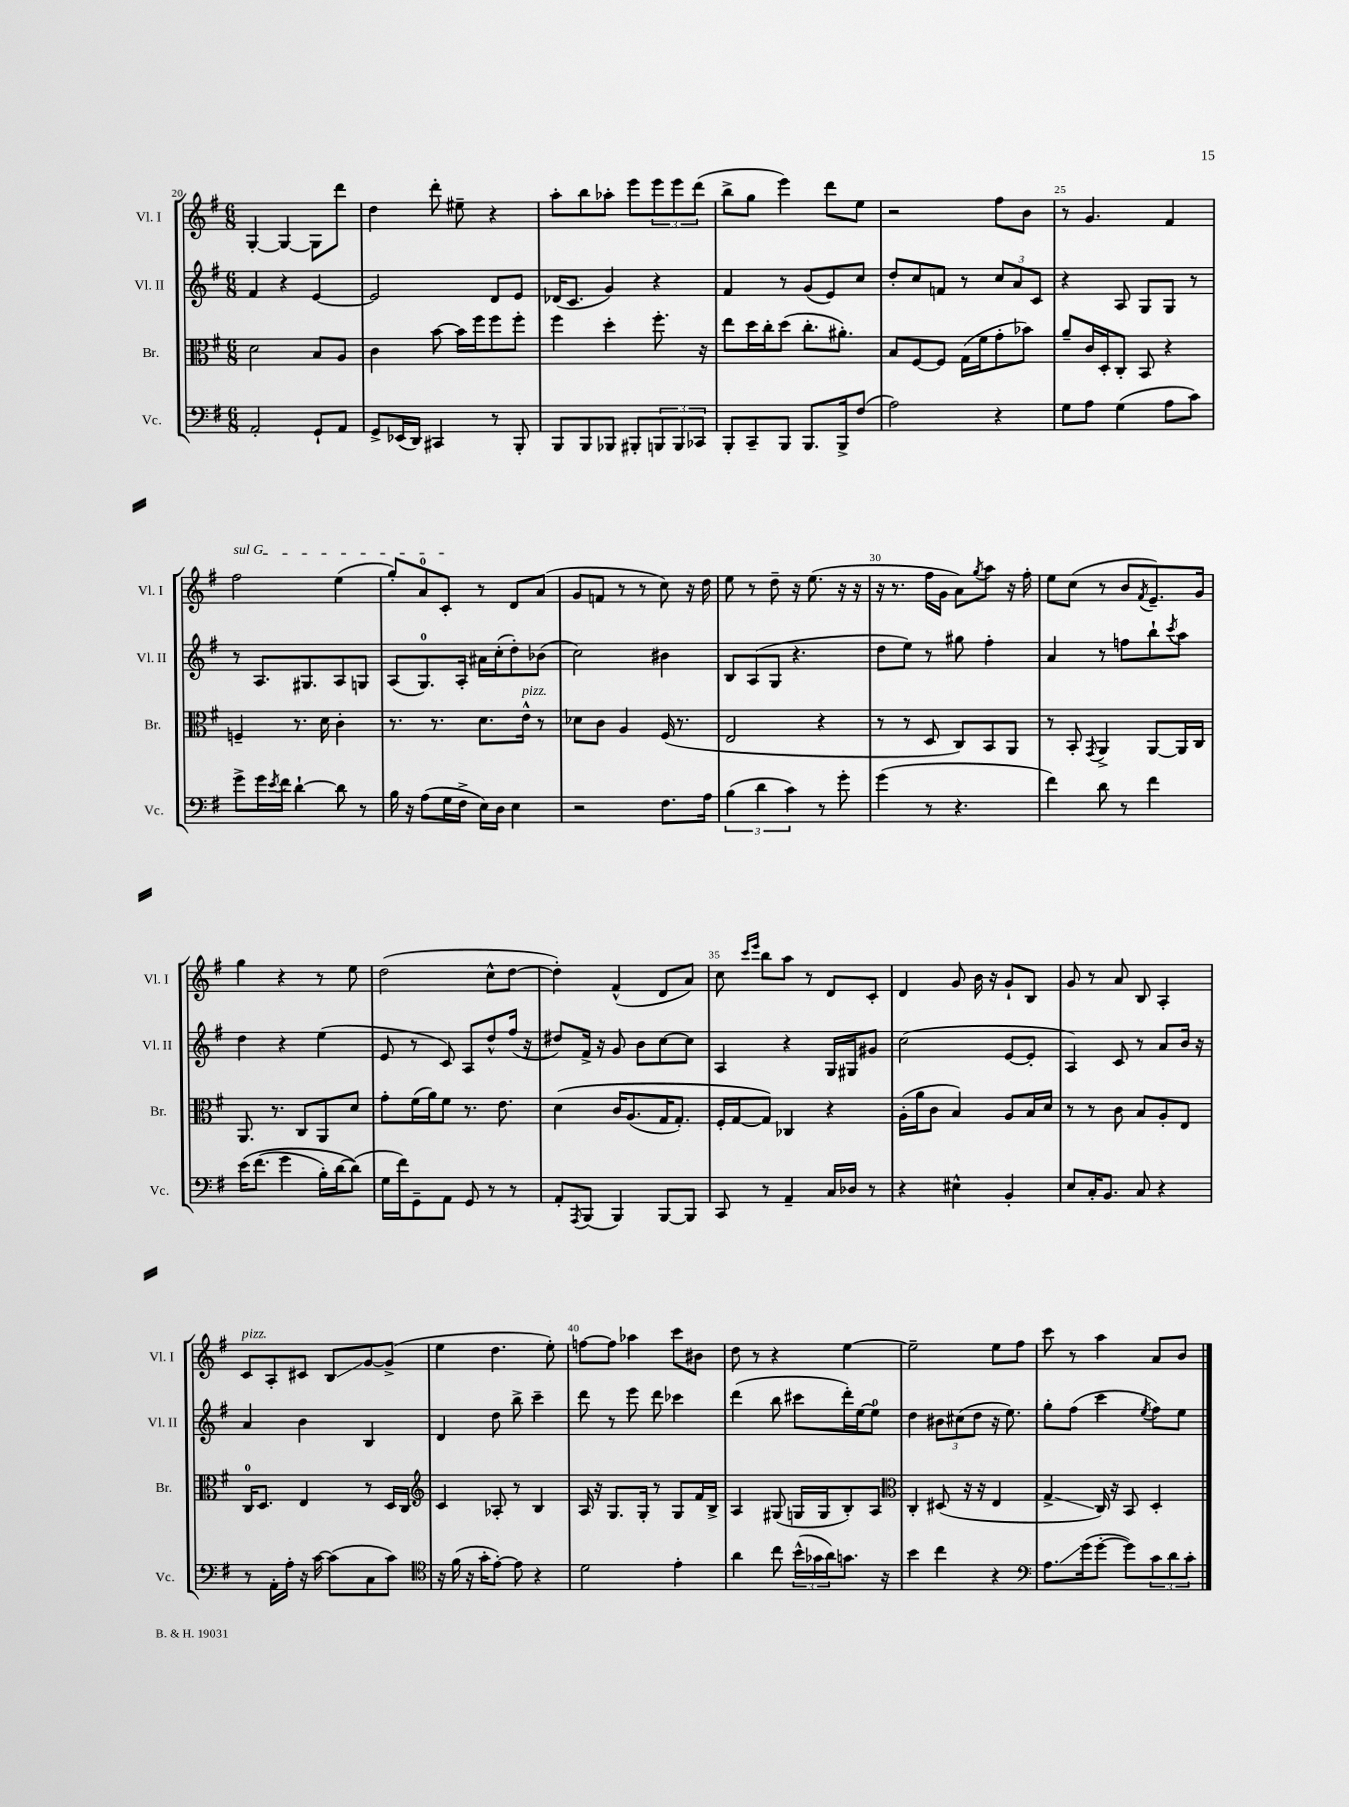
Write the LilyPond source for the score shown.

<<
\new StaffGroup <<
\new Staff = "s0" \with { instrumentName = "Vl. I" shortInstrumentName = "Vl. I" } {
    \clef treble \key g \major \numericTimeSignature \time 6/8
    g4~-. g4~ g8 d'''8 |
    d''4 d'''8-. eis''8-- r4 |
    a''8-. b''8 aes''8-. e'''8 \tuplet 3/2 { e'''8 e'''8 d'''8( } |
    b''8-> g''8 e'''4) d'''8 e''8 |
    r2 fis''8 b'8 |
    r8 g'4. fis'4 |
    \once \override TextSpanner.bound-details.left.text = \markup { \italic "sul G" } fis''2\startTextSpan e''4( |
    g''8-.) a'8-0 c'8-.\stopTextSpan r8 d'8 a'8( |
    g'8 f'8 r8 r8 c''8) r16 d''16 |
    e''8 r8 d''8-- r16 e''8.( r16 r16 |
    r16 r8. fis''16 g'16 a'8) \acciaccatura { g''8 } a''8 r16 fis''16-. |
    e''8 c''8( r8 b'8 \acciaccatura { fis'8 } e'8.--) g'16 |
    g''4 r4 r8 e''8 |
    d''2( c''8-^ d''8~ |
    d''4-.) fis'4-^( d'8 a'8) |
    c''8 \grace { c'''16 e'''16 } b''8 a''8 r8 d'8 c'8-. |
    d'4 g'8 b'16 r16 g'8-! b8 |
    g'8 r8 a'8 b8 a4-. |
    c'8^\markup { \italic "pizz." } a8-. cis'8 b8\glissando g'8~ g'8->( |
    e''4 d''4. e''8-.) |
    f''8~ f''8 aes''4 c'''8 bis'8 |
    d''8 r8 r4 e''4~ |
    e''2-- e''8 fis''8 |
    c'''8 r8 a''4 a'8 b'8 \bar "|." |
}
\new Staff = "s1" \with { instrumentName = "Vl. II" shortInstrumentName = "Vl. II" } {
    \clef treble \key g \major \numericTimeSignature \time 6/8
    fis'4 r4 e'4~ |
    e'2 d'8 e'8 |
    des'16( c'8. g'4) r4 |
    fis'4 r8 g'8( e'8) c''8 |
    d''8-. c''8 f'8 r8 \tuplet 3/2 { c''8 a'8 c'8 } |
    r4 a8 g8 g8 r8 |
    r8 a8. gis8. a8 g8 |
    a8( g8.-0) a16-. ais'16 c''16-.( d''8-.) bes'8( |
    c''2) bis'4 |
    b8 a8( g8 r4. |
    d''8 e''8) r8 gis''8 fis''4-. |
    a'4 r8 f''8 b''8-! \acciaccatura { c'''8 } a''8 |
    d''4 r4 e''4( |
    e'8 r8 c'8) a8 d''8-^ fis''16( r16 |
    dis''8) fis'16-> r16 g'8 b'8 c''8~ c''8 |
    a4 r4 g16 gis16 gis'8 |
    c''2( e'8~ e'8-. |
    a4) c'8 r8 a'8 b'16 r16 |
    a'4 b'4 b4 |
    d'4 d''8 b''8-> c'''4-- |
    d'''8 r8 e'''8 d'''8 ces'''4 |
    d'''4( b''8 cis'''8 d'''16-.) e''16~ e''8-0 |
    d''4 \tuplet 3/2 { bis'8 cis''8( d''8 } r16 e''8.) |
    g''8-. fis''8( c'''4 \acciaccatura { e''8 } fis''8) e''8 \bar "|." |
}
\new Staff = "s2" \with { instrumentName = "Br." shortInstrumentName = "Br." } {
    \clef alto \key g \major \numericTimeSignature \time 6/8
    d'2 b8 a8 |
    c'4 b'8~ b'16 fis''16 fis''8 fis''8-. |
    fis''4 d''4-. fis''8.-. r16 |
    e''8 d''16 c''16-. d''8( c''8.-. ais'8.-.) |
    b8 fis8~ fis8 g16( fis'16 g'8-. bes'8) |
    a'8-- c'16 d16-. c8-. b,8 r4 |
    f4-- r8. d'16 c'4-. |
    r8. r8. d'8. e'16-^^\markup { \italic "pizz." } r8 |
    des'8 c'8 a4 fis16( r8. |
    e2 r4 |
    r8 r8 d8 c8) b,8 a,8 |
    r8 b,8-. \acciaccatura { g,8 } a,4-> a,8~ a,16 c16 |
    a,8. r8. c8 a,8 d'8 |
    g'8-. fis'16( a'16) fis'8 r8. e'8. |
    d'4\( c'16 a8.( g16 g8.-.) |
    fis16-. g16~ g8\) ces4 r4 |
    a16-.( a'16 c'8 b4) a8 b16 d'16 |
    r8 r8 c'8 b8 a8-. e8 |
    c16-0 d8. e4 r8 d16 c16 |
    \clef treble c'4 aes8-. r8 b4 |
    a16 r16 g8. g16-. r8 g8 fis'16 b16-> |
    a4 gis8( g16 g16 b8-.) a8 |
    \clef alto c4-. dis8( r16 r16 e4 |
    g4->\glissando c16) r16 b,8 d4-. \bar "|." |
}
\new Staff = "s3" \with { instrumentName = "Vc." shortInstrumentName = "Vc." } {
    \clef bass \key g \major \numericTimeSignature \time 6/8
    a,2-. g,8-! a,8 |
    g,8-> ees,16( d,16) cis,4 r8 b,,8-. |
    b,,8 b,,8 bes,,8 bis,,8-. \tuplet 3/2 { b,,8 b,,8 ces,8 } |
    b,,8-. c,8-- b,,8 b,,8. b,,16-> fis8( |
    a2) r4 |
    g8 a8 g4( a8 c'8) |
    g'8-> g'16 \acciaccatura { e'8 } fis'16 d'4~-! d'8 r8 |
    b16 r16 a8( g16 fis16-> e16) d16 e4 |
    r2 fis8. a16 |
    \tuplet 3/2 { b4( d'4 c'4) } r8 g'8-. |
    g'4( r8 r4. |
    fis'4) d'8 r8 fis'4 |
    e'16\( fis'8.( g'4 b16-.) d'16~ d'8(\) |
    g16 fis'16) g,8-- a,8 g,8 r8 r8 |
    a,8-. \acciaccatura { a,,8 } b,,8( b,,4) b,,8~ b,,8 |
    c,8 r8 a,4-- c16 des16 r8 |
    r4 eis4-^ b,4-. |
    e8 c16-. b,8. c8 r4 |
    r8 a,16-. a16-. r16 c'16~ c'8( c8 c'8) |
    \clef tenor r16 fis'16( r16 g'16-. e'8~-.) e'8 r4 |
    d'2 e'4-. |
    a'4 c''8 \tuplet 3/2 { b'16-^( ges'16 a'16) } g'8. r16 |
    b'4 c''4 r4 |
    \clef bass a8.\glissando g'16( g'8~-. g'8) \tuplet 3/2 { c'8 d'8 c'8-. } \bar "|." |
}
>>
>>
\layout { \context { \Score currentBarNumber = #20 \override BarNumber.break-visibility = ##(#f #t #t) barNumberVisibility = #(every-nth-bar-number-visible 5) } }
